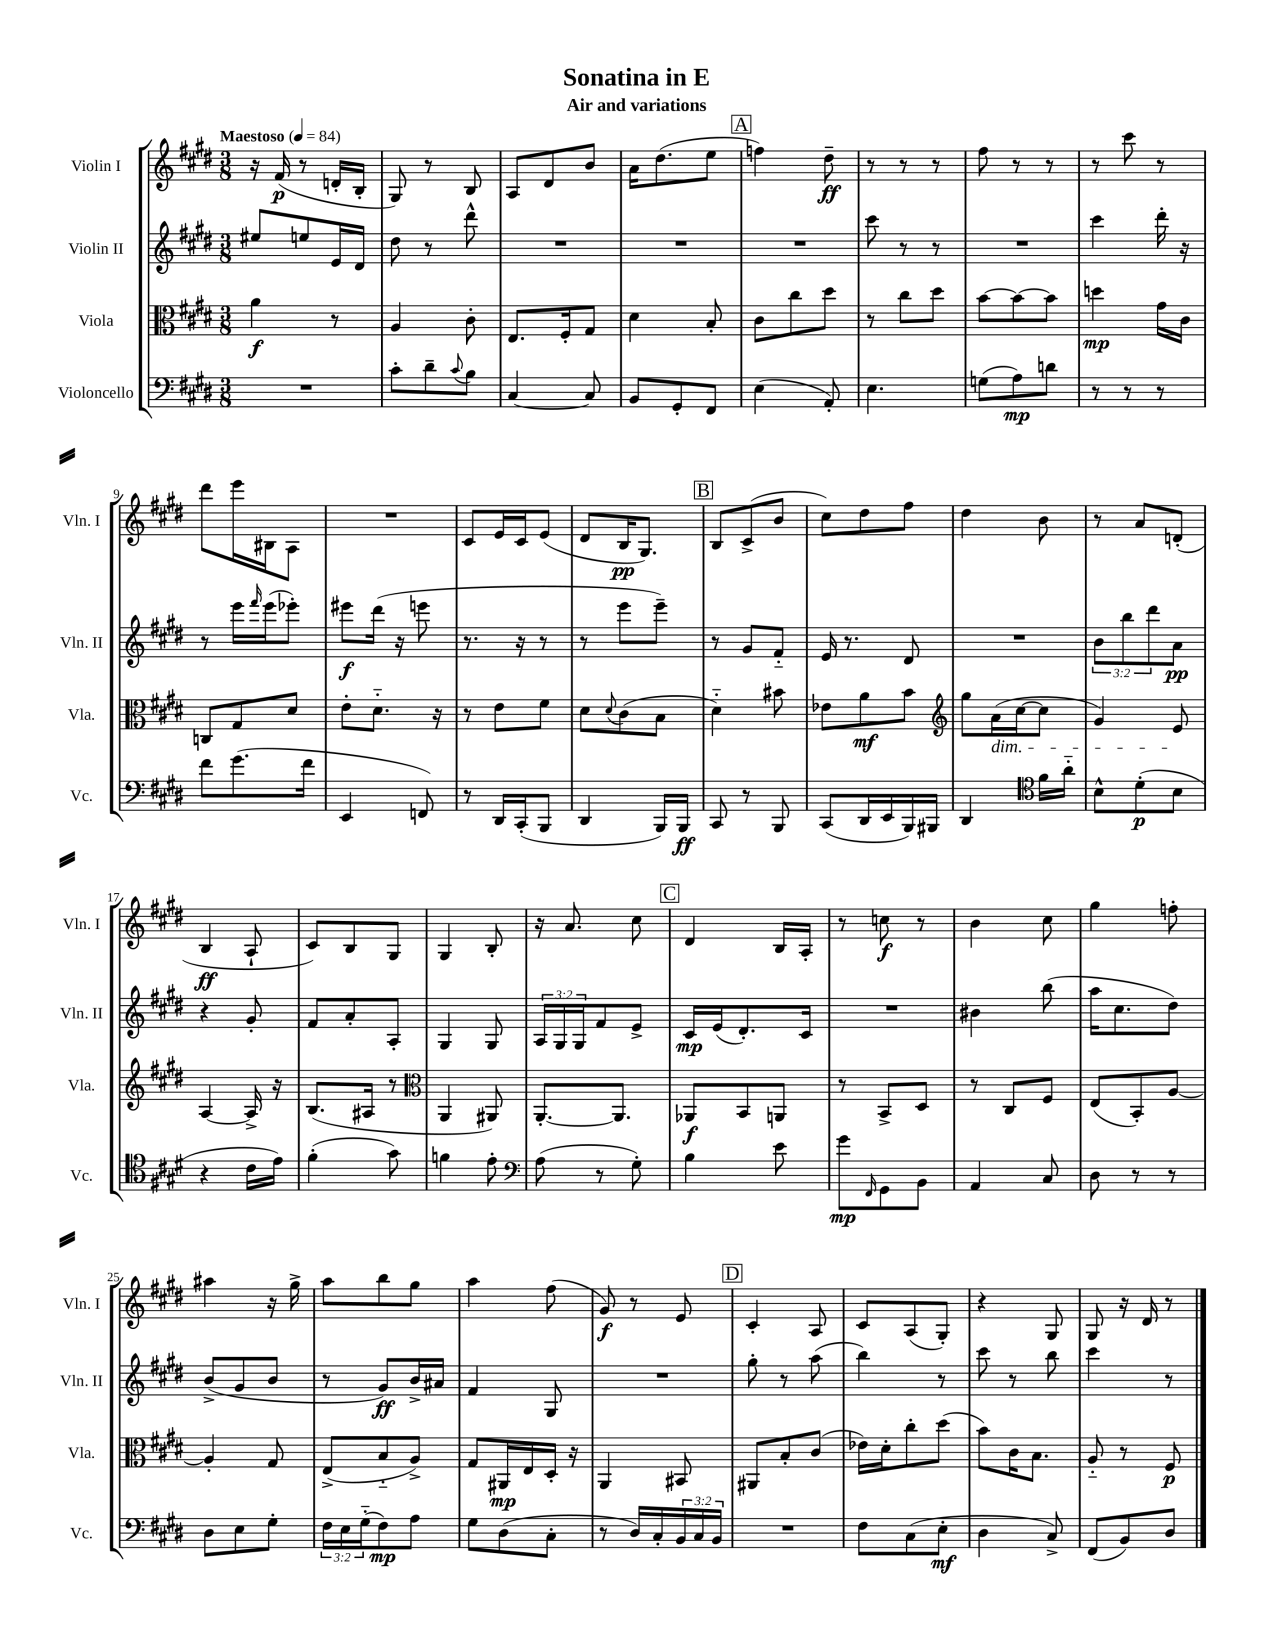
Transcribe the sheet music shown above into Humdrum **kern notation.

**kern	**kern	**kern	**kern
*staff4	*staff3	*staff2	*staff1
*clefF4	*clefC3	*clefG2	*clefG2
*k[f#c#g#d#]	*k[f#c#g#d#]	*k[f#c#g#d#]	*k[f#c#g#d#]
*M3/8	*M3/8	*M3/8	*M3/8
*MM84	*MM84	*MM84	*MM84
4.r	4a	8ee#	16r
.	.	.	(16f#
.	.	8ee	8r
.	8r	16e	16d'
.	.	16d#	16B'
=	=	=	=
8c#'	4A	8dd#	8G#)
8d#~	.	8r	8r
8qqc#	.	.	.
8B	8c#'	8ddd#^^	8B
=	=	=	=
[4C#	8.E	4.r	8A
.	.	.	8d#
.	16F#'	.	.
8C#]	8G#	.	8b
=	=	=	=
8BB	4d#	4.r	16a
.	.	.	(8.dd#
8GG#'	.	.	.
8FF#	8B'	.	8ee
=	=	=	=
(4E	8c#	4.r	4ff)
.	8cc#	.	.
8AA')	8dd#	.	8dd#~
=	=	=	=
4.E	8r	8ccc#	8r
.	8cc#	8r	8r
.	8dd#	8r	8r
=	=	=	=
(8G	[8b	4.r	8ff#
8A)	8b_	.	8r
8d	8b]	.	8r
=	=	=	=
8r	4dd	4ccc#	8r
8r	.	.	8ccc#
8r	16g#	16ddd#'	8r
.	16c#	16r	.
=	=	=	=
8f#	8C	8r	8ddd#
(8.g#	8G#	16eee	16eee
.	.	16qqfff#	.
.	.	(16eee	16B#
.	8d#	8eee-')	8A
16f#	.	.	.
=	=	=	=
4EE	8e'	8eee#	4.r
.	8.d#'~	(16ddd#	.
.	.	16r	.
8FF)	.	8eee	.
.	16r	.	.
=	=	=	=
8r	8r	8.r	8c#
16DD#	8e	.	16e
(16CC#'	.	16r	16c#
8BBB	8f#	8r	(8e
=	=	=	=
4DD#	8d#	8r	8d#
.	8qqd#	.	.
.	(8c#	8eee	16B
.	.	.	8.G#)
16BBB)	8B	8eee~)	.
16BBB	.	.	.
=	=	=	=
8CC#	4d#'~)	8r	8B
8r	.	8g#	(8c#^
8BBB	8b#	8f#'~	8b
=	=	=	=
(8CC#	8e-	16e	8cc#)
.	.	8.r	.
16DD#	8a	.	8dd#
16EE	.	.	.
16BBB)	8b	8d#	8ff#
16BBB#	.	.	.
=	=	=	=
*	*clefG2	*	*
4DD#	8gg#	4.r	4dd#
.	(16a	.	.
.	[16cc#	.	.
*clefC4	*	*	*
16f#	8cc#]	.	8b
16a'~	.	.	.
=	=	=	=
8B^^	4g#)	12b	8r
.	.	12bb	.
(8d#'	.	.	8a
.	.	12ddd#	.
8B	8e	8a	(8d'
=	=	=	=
4r	[4A	4r	4B
16c#	16A^]	8g#'	8A`
16e)	16r	.	.
=	=	=	=
(4f#'	(8.B	8f#	8c#)
.	.	8a'	8B
.	16A#	.	.
8g#)	8r	8A'	8G#
=	=	=	=
*	*clefC3	*	*
4f	4AA	4G#	4G#
8e'	8AA#)	8G#	8B'
=	=	=	=
*clefF4	*	*	*
(8A	[8.AA'	24A	16r
.	.	24G#	.
.	.	.	8.a
.	.	24G#	.
8r	.	8f#	.
.	8.AA]	.	.
8G#')	.	8e^	8cc#
=	=	=	=
4B	8AA-	16c#	4d#
.	.	(16e	.
.	8BB	8.d#')	.
8e	8AA	.	16B
.	.	16c#	16A'
=	=	=	=
8g#	8r	4.r	8r
16qqFF#	.	.	.
8GG#	8BB^	.	8cc
8BB	8D#	.	8r
=	=	=	=
4AA	8r	4b#	4b
.	8C#	.	.
8C#	8F#	(8bb	8cc#
=	=	=	=
8D#	(8E	16aa	4gg#
.	.	8.cc#	.
8r	8BB')	.	.
8r	[8A	8dd#)	8ff'
=	=	=	=
8D#	4A']	(8b^	4aa#
8E	.	8g#	.
8G#'	8G#	8b	16r
.	.	.	16gg#^
=	=	=	=
24F#	(8E^	8r	8aa
24E	.	.	.
(24G#'~	.	.	.
8F#)	8B'~	8g#)	8bb
8A	8A^)	16b^	8gg#
.	.	16a#	.
=	=	=	=
8G#	8G#	4f#	4aa
(8D#	16AA#	.	.
.	16E	.	.
8C#'	16D#'	8G#	(8ff#
.	16r	.	.
=	=	=	=
8r	4AA	4.r	8g#)
16D#)	.	.	8r
16C#'	.	.	.
24BB	8BB#	.	8e
24C#	.	.	.
24BB	.	.	.
=	=	=	=
4.r	8AA#	8gg#'	4c#'
.	8B'	8r	.
.	(8c#	(8aa	8A
=	=	=	=
8F#	16e-)	4bb)	8c#
.	16d#'	.	.
(8C#	8cc#'	.	(8A
8E'	(8dd#	8r	8G#')
=	=	=	=
4D#	8b)	8ccc#	4r
.	16c#	8r	.
.	8.B	.	.
8C#^)	.	8bb	8G#
=	=	=	=
(8FF#	8A'~	4ccc#	8G#
8BB)	8r	.	16r
.	.	.	16d#
8D#	8F#	8r	8r
==	==	==	==
*-	*-	*-	*-
